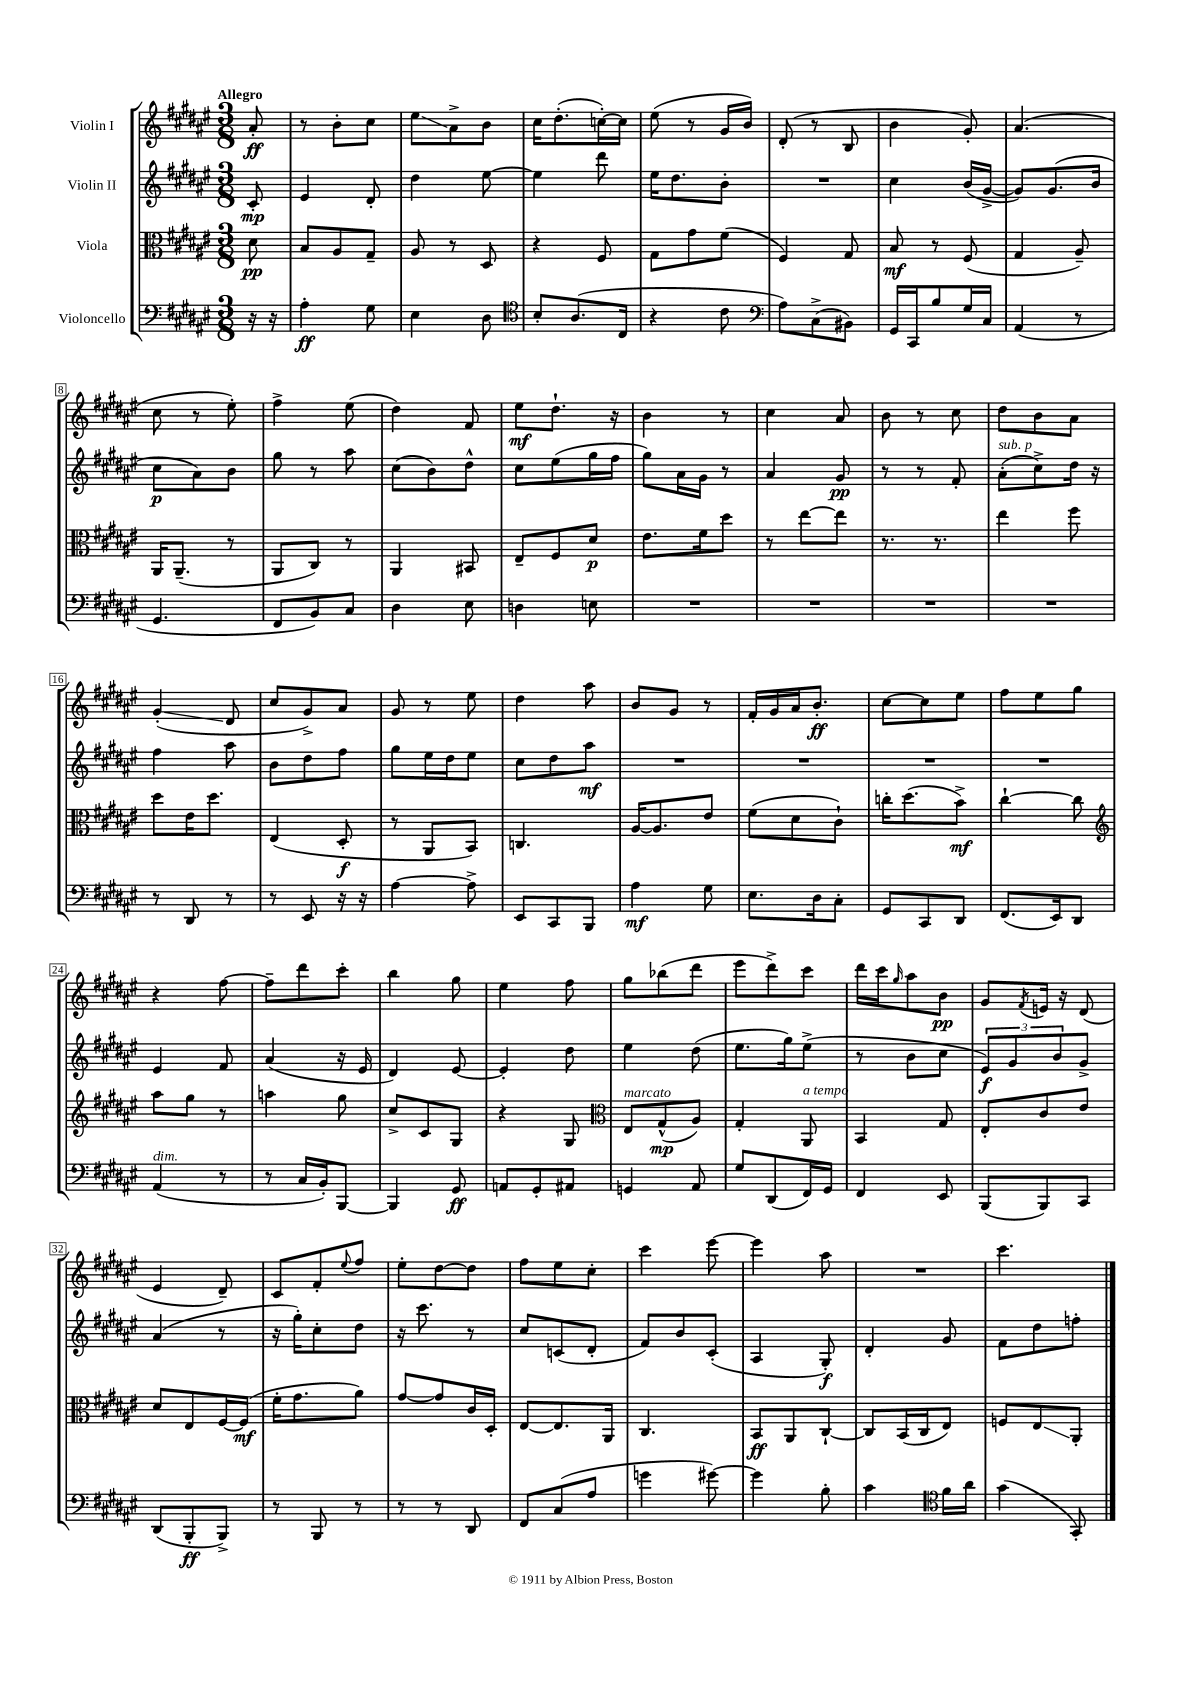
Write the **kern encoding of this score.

**kern	**kern	**kern	**kern
*staff4	*staff3	*staff2	*staff1
*clefF4	*clefC3	*clefG2	*clefG2
*k[f#c#g#d#a#e#]	*k[f#c#g#d#a#e#]	*k[f#c#g#d#a#e#]	*k[f#c#g#d#a#e#]
*M3/8	*M3/8	*M3/8	*M3/8
16r	8d#\	8c#'/	8a#'/
16r	.	.	.
=	=	=	=
4A#'\	8B/L	4e#/	8r
.	8A#/	.	8b'\L
8G#\	8G#~/J	8d#'/	8cc#\J
=	=	=	=
4E#\	8A#/	4dd#\	8ee#\L
.	8r	.	8a#^\
8D#\	8D#/	[8ee#\	8b\J
=	=	=	=
*clefC4	*	*	*
8B'/L	4r	4ee#\]	16cc#\LK
.	.	.	(8.dd#'\
(8.A#/	.	.	.
.	8F#/	8ddd#\	[16cc'\L)
16C#/Jk	.	.	16cc\]JJ
=	=	=	=
4r	8G#\L	16ee#\LK	(8ee#\
.	.	8.dd#\	.
.	8g#\	.	8r
8c#\	(8f#\J	8b'\J	16g#/LL
.	.	.	16b/JJ)
=	=	=	=
*clefF4	*	*	*
8A#\L)	4F#/)	4.r	(8d#'/
(8C#^\	.	.	8r
8BB#\J)	8G#/	.	8B/
=	=	=	=
16GG#/LL	8B/	4cc#\	4b\
16CC#/J	.	.	.
8B/	8r	.	.
16G#/L	(8F#/	(16b/LL	8g#'/)
16C#/JJ	.	[16g#^/JJ	.
=	=	=	=
(4AA#/	4G#/	8g#/]L)	(4.a#/
.	.	(8.g#/	.
8r	8A#~/)	.	.
.	.	16b/Jk	.
=	=	=	=
4.GG#/	16AA#/LK	8cc#\L	8cc#\
.	(8.AA#~/J	.	.
.	.	8a#\)	8r
.	8r	8b\J	8ee#'\)
=	=	=	=
8FF#/L	8AA#/L	8gg#\	4ff#^\
8BB/)	8C#/J)	8r	.
8C#/J	8r	8aa#\	(8ee#\
=	=	=	=
4D#\	4AA#/	(8cc#\L	4dd#\)
.	.	8b\)	.
8E#\	8BB#/	8dd#^^\J	8f#/
=	=	=	=
4D\	8E#~/L	8cc#\L	8ee#\L
.	8F#/	(8ee#\	8.dd#`\J
8E\	8d#/J	16gg#\L	.
.	.	16ff#\JJ	16r
=	=	=	=
4.r	8.e#\L	8gg#\L)	4b\
.	.	16a#\L	.
.	16f#\k	16g#\JJ	.
.	8dd#\J	8r	8r
=	=	=	=
4.r	8r	4a#/	4cc#\
.	[8ee#\L	.	.
.	8ee#\]J	8g#/	8a#/
=	=	=	=
4.r	8.r	8r	8b\
.	.	8r	8r
.	8.r	.	.
.	.	8f#'/	8cc#\
=	=	=	=
4.r	4ee#\	(8a#'\L	8dd#\L
.	.	8cc#^\)	8b\
.	8ff#\	16dd#\Jk	8a#\J
.	.	16r	.
=	=	=	=
8r	8dd#\L	4ff#\	(4g#'/
8DD#/	16e#\K	.	.
.	8.dd#\J	.	.
8r	.	8aa#\	8d#/
=	=	=	=
8r	(4E#/	8b\L	8cc#/L
8EE#/	.	8dd#\	8g#^/)
16r	8D#'/	8ff#\J	8a#/J
16r	.	.	.
=	=	=	=
[4A#\	8r	8gg#\L	8g#/
.	8AA#/L	16ee#\L	8r
.	.	16dd#\J	.
8A#^\]	8BB/J)	8ee#\J	8ee#\
=	=	=	=
8EE#/L	4.C/	8cc#\L	4dd#\
8CC#/	.	8dd#\	.
8BBB/J	.	8aa#\J	8aa#\
=	=	=	=
4A#\	[16A#/LK	4.r	8b/L
.	8.A#/]	.	.
.	.	.	8g#/J
8G#\	8e#/J	.	8r
=	=	=	=
8.E#\L	(8f#\L	4.r	16f#'/LL
.	.	.	16g#/
.	8d#\	.	16a#/J
16D#\k	.	.	8.b'/J
8C#'\J	8c#`\J)	.	.
=	=	=	=
8GG#/L	16cc'\LK	4.r	[8cc#\L
.	(8.dd#\	.	.
8CC#/	.	.	8cc#\]
8DD#/J	8b^\J)	.	8ee#\J
=	=	=	=
(8.FF#/L	[4cc#`\	4.r	8ff#\L
.	.	.	8ee#\
16EE#/k)	.	.	.
8DD#/J	8cc#\]	.	8gg#\J
=	=	=	=
*	*clefG2	*	*
(4AA#/	8aa#\L	4e#/	4r
.	8gg#\J	.	.
8r	8r	8f#/	[8ff#\
=	=	=	=
8r	4aa\	(4a#/	8ff#~\]L
16C#/LL	.	.	8ddd#\
16BB'/J)	.	.	.
[8BBB/J	8gg#\	16r	8ccc#'\J
.	.	16e#/	.
=	=	=	=
4BBB/]	8cc#^/L	4d#/)	4bb\
.	8c#/	.	.
8GG#/	8G#/J	[8e#/	8gg#\
=	=	=	=
8AA/L	4r	4e#'/]	4ee#\
8GG#'/	.	.	.
8AA#/J	8G#/	8dd#\	8ff#\
=	=	=	=
*	*clefC3	*	*
4GG/	8E#/L	4ee#\	8gg#\L
.	(8G#^^/	.	(8bb-\
8AA#/	8A#/J)	(8dd#\	8ddd#\J
=	=	=	=
8G#/L	4G#'/	8.ee#\L	8eee#\L
(8DD#/	.	.	8ddd#^\)
.	.	16gg#\k)	.
16FF#/L)	8AA#/	(8ee#^\J	8ccc#\J
16GG#/JJ	.	.	.
=	=	=	=
4FF#/	4BB/	8r	16ddd#\LL
.	.	.	16ccc#\J
.	.	.	16qqgg#/
.	.	8b\L	8aa#\
8EE#/	8G#/	8cc#\J	8b\J
=	=	=	=
(8BBB/L	8E#'/L	12e#/L)	8g#/L
.	.	12g#/	.
.	.	.	8qf#/
8BBB/)	8c#/	.	16e/Jk
.	.	12b/	.
.	.	.	16r
8CC#/J	8e#/J	8g#^/J	(8d#/
=	=	=	=
(8DD#/L	8d#/L	(4a#/	4e#/
8BBB'/	8E#/	.	.
8BBB^/J)	[16F#/L	8r	8d#~/)
.	(16F#/]JJ	.	.
=	=	=	=
8r	16f#'\LK	16r	8c#/L
.	8.g#\	16gg#'\LK)	.
8BBB/	.	8cc#'\	8f#'/
.	.	.	8qqee#/
8r	8a#\J)	8dd#\J	8ff#/J
=	=	=	=
8r	[8g#/L	16r	8ee#'\L
.	.	8.ccc#\	.
8r	8g#/]	.	[8dd#\
8DD#/	16c#/L	8r	8dd#\]J
.	16D#'/JJ	.	.
=	=	=	=
8FF#/L	[8E#/L	8cc#/L	8ff#\L
(8C#/	8.E#/]	(8c/	8ee#\
8A#/J	.	8d#'/J	8cc#'\J
.	16AA#/Jk	.	.
=	=	=	=
4g\	4.C#/	8f#/L)	4ccc#\
.	.	8b/	.
[8g#\)	.	(8c#'/J	[8eee#\
=	=	=	=
4g#\]	8BB/L	4A#/	4eee#\]
.	8AA#/	.	.
8B'\	[8C#`/J	8G#'/)	8aa#\
=	=	=	=
4c#\	8C#/]L	4d#'/	4.r
.	(16BB/L	.	.
.	16C#/J	.	.
*clefC4	*	*	*
16f#\LL	8E#/J)	8g#/	.
16a#\JJ	.	.	.
=	=	=	=
(4g#\	8F/L	8f#\L	4.ccc#\
.	8E#/	8dd#\	.
8GG#'/)	8AA#'/J	8ff'\J	.
==	==	==	==
*-	*-	*-	*-
